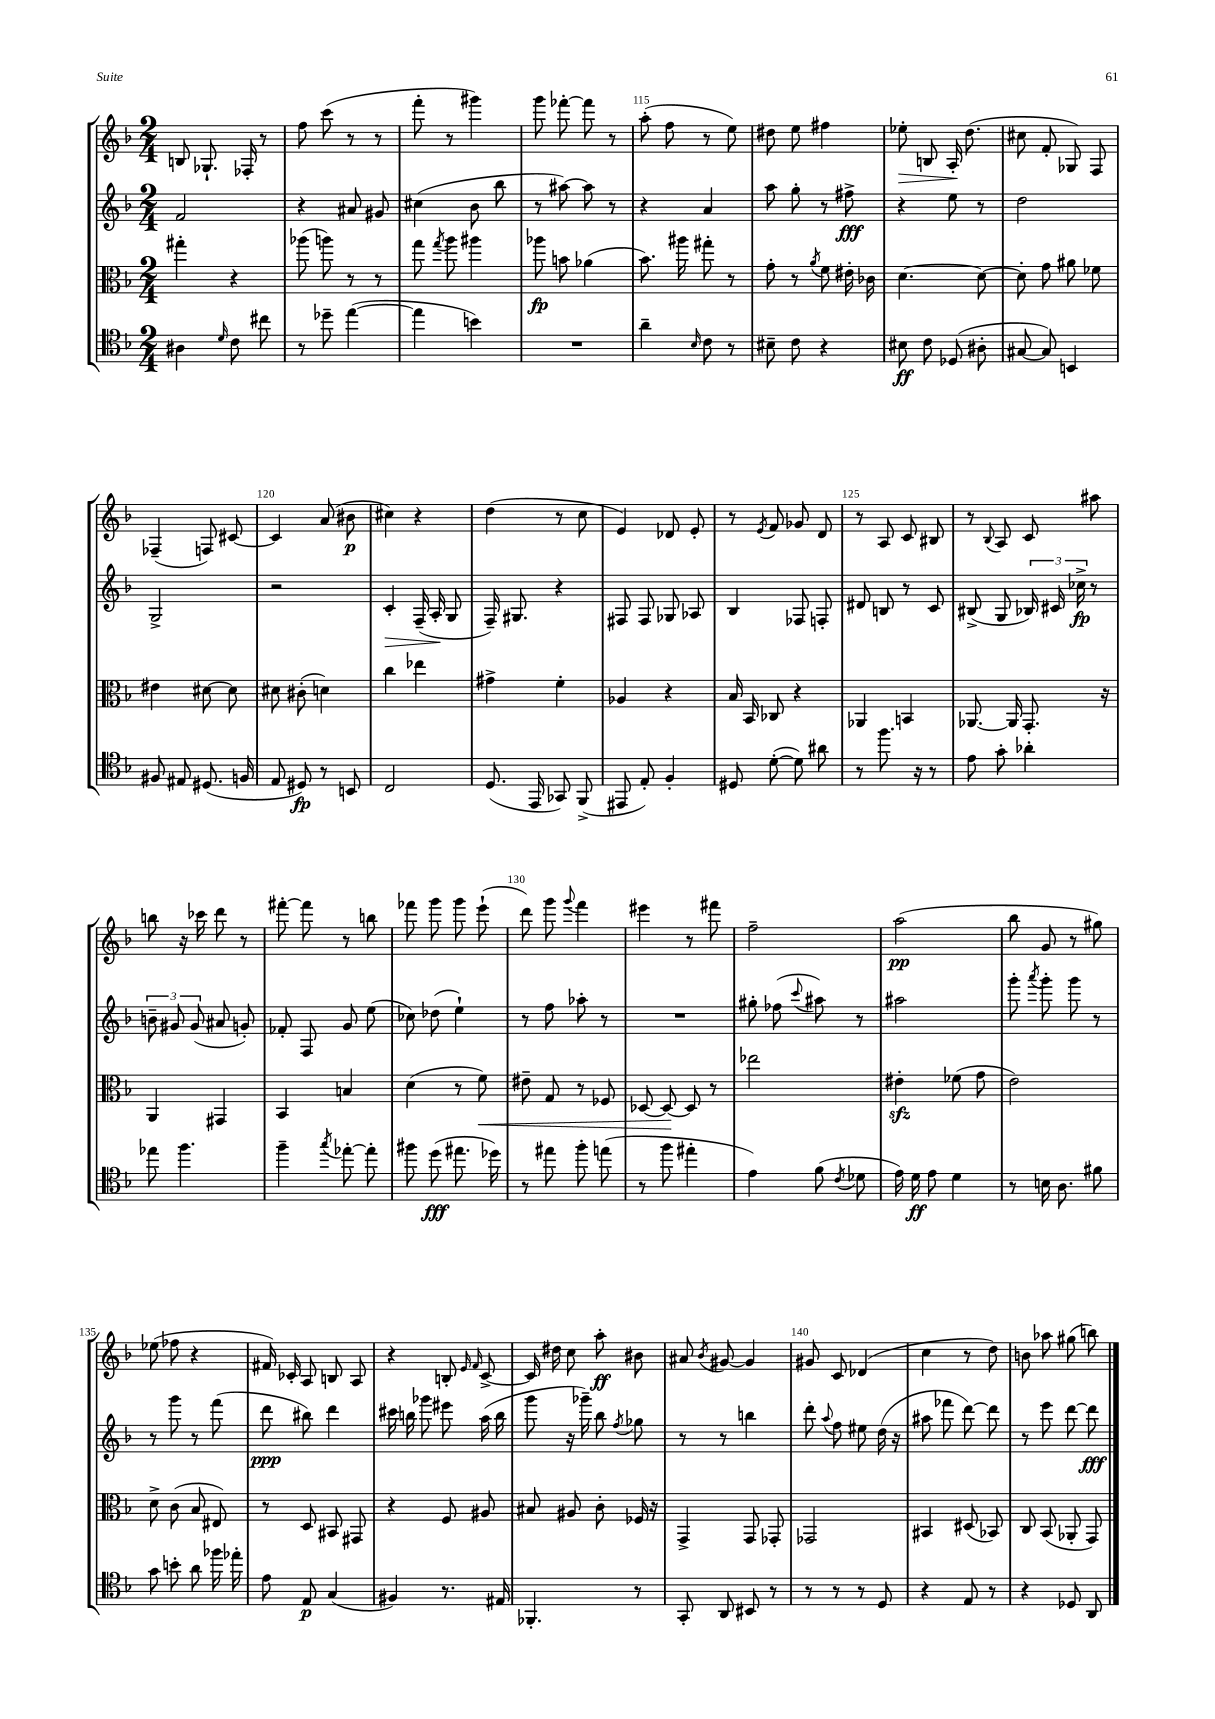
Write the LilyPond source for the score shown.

<<
\new StaffGroup <<
\new Staff = "s0" {
    \clef treble \key f \major \numericTimeSignature \time 2/4
    \autoBeamOff b8 ges8.-! fes16-. r8 |
    f''8 c'''8( r8 r8 |
    f'''8-. r8 gis'''4) |
    g'''8 fes'''8~-. fes'''8 r8 |
    a''8-.( f''8 r8 e''8) |
    dis''8 e''8 fis''4 |
    ees''8-.\> b8 a16-.\! d''8.( |
    cis''8 f'8-. ges8) f8 |
    fes4--( f8) cis'8~ |
    cis'4 a'8( bis'8\p |
    cis''4) r4 |
    d''4( r8 c''8 |
    e'4) des'8 e'8-. |
    r8 \acciaccatura { e'8 } f'8 ges'8 d'8 |
    r8 a8 c'8 bis8 |
    r8 \appoggiatura { bes8 } a8 c'8 ais''8 |
    b''8 r16 ces'''16 d'''8 r8 |
    fis'''8~-. fis'''8 r8 b''8 |
    fes'''8 g'''8 g'''8 e'''8-!( |
    d'''8) g'''8 \appoggiatura { g'''8 } f'''4 |
    eis'''4 r8 fis'''8 |
    f''2-- |
    a''2\pp( |
    bes''8 g'8 r8 gis''8) |
    ees''8( fes''8 r4 |
    fis'16) ces'16-. a8 b8 a8 |
    r4 b8-. \grace { e'16 f'16 } c'8~-> |
    c'16 dis''16 c''8 a''8-.\ff bis'8 |
    ais'8 \acciaccatura { bes'8 } gis'8~ gis'4 |
    gis'8 c'8 des'4( |
    c''4 r8 d''8) |
    b'8 aes''8 gis''8( b''8) \bar "|." |
}
\new Staff = "s1" {
    \clef treble \key f \major \numericTimeSignature \time 2/4
    \autoBeamOff f'2 |
    r4 ais'8 gis'8 |
    cis''4( bes'8 bes''8 |
    r8 ais''8~) ais''8 r8 |
    r4 a'4 |
    a''8 g''8-. r8 fis''8->\fff |
    r4 e''8 r8 |
    d''2 |
    g2-> |
    r2 |
    c'4-.\> f16--( a16-.\! g8 |
    f16--) gis8. r4 |
    fis8 fis8 ges8 aes8 |
    bes4 fes8 f8-. |
    dis'8 b8 r8 c'8 |
    bis8->( g8 \tuplet 3/2 { bes16) cis'16 ces''16->\fp } r8 |
    \tuplet 3/2 { b'8-- gis'8 gis'8( } ais'8 g'8-.) |
    fes'8-. f8 g'8 e''8( |
    ces''8) des''8( e''4-!) |
    r8 f''8 aes''8-. r8 |
    R2 |
    gis''8-. fes''8( \appoggiatura { c'''8 } ais''8) r8 |
    ais''2 |
    g'''8-. \acciaccatura { a'''8 } g'''8-. g'''8 r8 |
    r8 g'''8 r8 f'''8( |
    d'''8\ppp bis''8) d'''4 |
    cis'''16 b''16 ges'''8 eis'''8 a''16( b''16 |
    g'''8 r16 ges'''16--) bes''8 \acciaccatura { f''8 } ges''8 |
    r8 r8 b''4 |
    d'''8-. \appoggiatura { a''8 } f''8 eis''8 d''16( r16 |
    ais''8 fes'''8 d'''8~) d'''8 |
    r8 e'''8 d'''8~ d'''8\fff \bar "|." |
}
\new Staff = "s2" {
    \clef alto \key f \major \numericTimeSignature \time 2/4
    \autoBeamOff gis''4-. r4 |
    aes''8( a''8) r8 r8 |
    g''8 \acciaccatura { g''8 } a''8 ais''4 |
    aes''8\fp b'8 aes'4( |
    bes'8.) ais''16 gis''8-. r8 |
    g'8-. r8 \acciaccatura { a'8 } f'8 eis'16-. ces'16 |
    d'4.~ d'8~ |
    d'8-. g'8 ais'8 fes'8 |
    eis'4 dis'8~ dis'8 |
    dis'8 cis'8-.( d'4) |
    c''4 ees''4 |
    gis'4-> f'4-. |
    aes4 r4 |
    bes16 bes,16 ces8 r4 |
    aes,4 b,4 |
    aes,8.~ aes,16 g,8.-. r16 |
    a,4 gis,4 |
    bes,4 b4 |
    d'4( r8 f'8\<) |
    eis'8-- g8 r8 fes8 |
    des8~ des8~\! des8 r8 |
    ees''2 |
    eis'4-.\sfz fes'8( g'8 |
    e'2) |
    d'8-> c'8( bes8 eis8) |
    r8 d8 bis,8 gis,8 |
    r4 f8 ais8 |
    bis8 ais8 c'8-. fes16 r16 |
    g,4-> g,8 ges,8-. |
    ges,2 |
    bis,4 dis8( bes,8) |
    c8 bes,8( aes,8-. g,8) \bar "|." |
}
\new Staff = "s3" {
    \clef tenor \key f \major \numericTimeSignature \time 2/4
    \autoBeamOff ais4 \grace { d'16 } c'8 cis''8 |
    r8 des''8-- e''4~( |
    e''4 b'4) |
    R2 |
    a'4-- \grace { bes16 } c'8 r8 |
    bis8-- c'8 r4 |
    bis8\ff c'8 des8( ais8-. |
    gis8~ gis8) b,4 |
    fis8 eis8 dis8.( f16 |
    e8 dis8\fp) r8 b,8 |
    c2 |
    d8.( e,16 ges,8) f,8->( |
    eis,8 e8-.) f4-. |
    dis8 d'8~-.( d'8) ais'8 |
    r8 f''8. r16 r8 |
    e'8 g'8-. aes'4-. |
    ees''8 f''4. |
    f''4-- \acciaccatura { g''8 } ees''8~-. ees''8-. |
    fis''8 d''8\fff( eis''8. des''16) |
    r8 eis''8 f''8-. e''8( |
    r8 f''8 eis''4-. |
    e'4) f'8( \acciaccatura { c'8 } des'8 |
    e'16) d'16\ff e'8 d'4 |
    r8 b16 a8. fis'8 |
    g'8 b'8-. a'8 fes''16 ees''16-. |
    e'8 e8\p g4( |
    fis4) r8. eis16 |
    fes,4.-. r8 |
    g,8-. a,8 bis,8 r8 |
    r8 r8 r8 d8 |
    r4 e8 r8 |
    r4 des8 a,8 \bar "|." |
}
>>
>>
\layout { \context { \Score currentBarNumber = #111 \override BarNumber.break-visibility = ##(#f #t #t) barNumberVisibility = #(every-nth-bar-number-visible 5) } }
